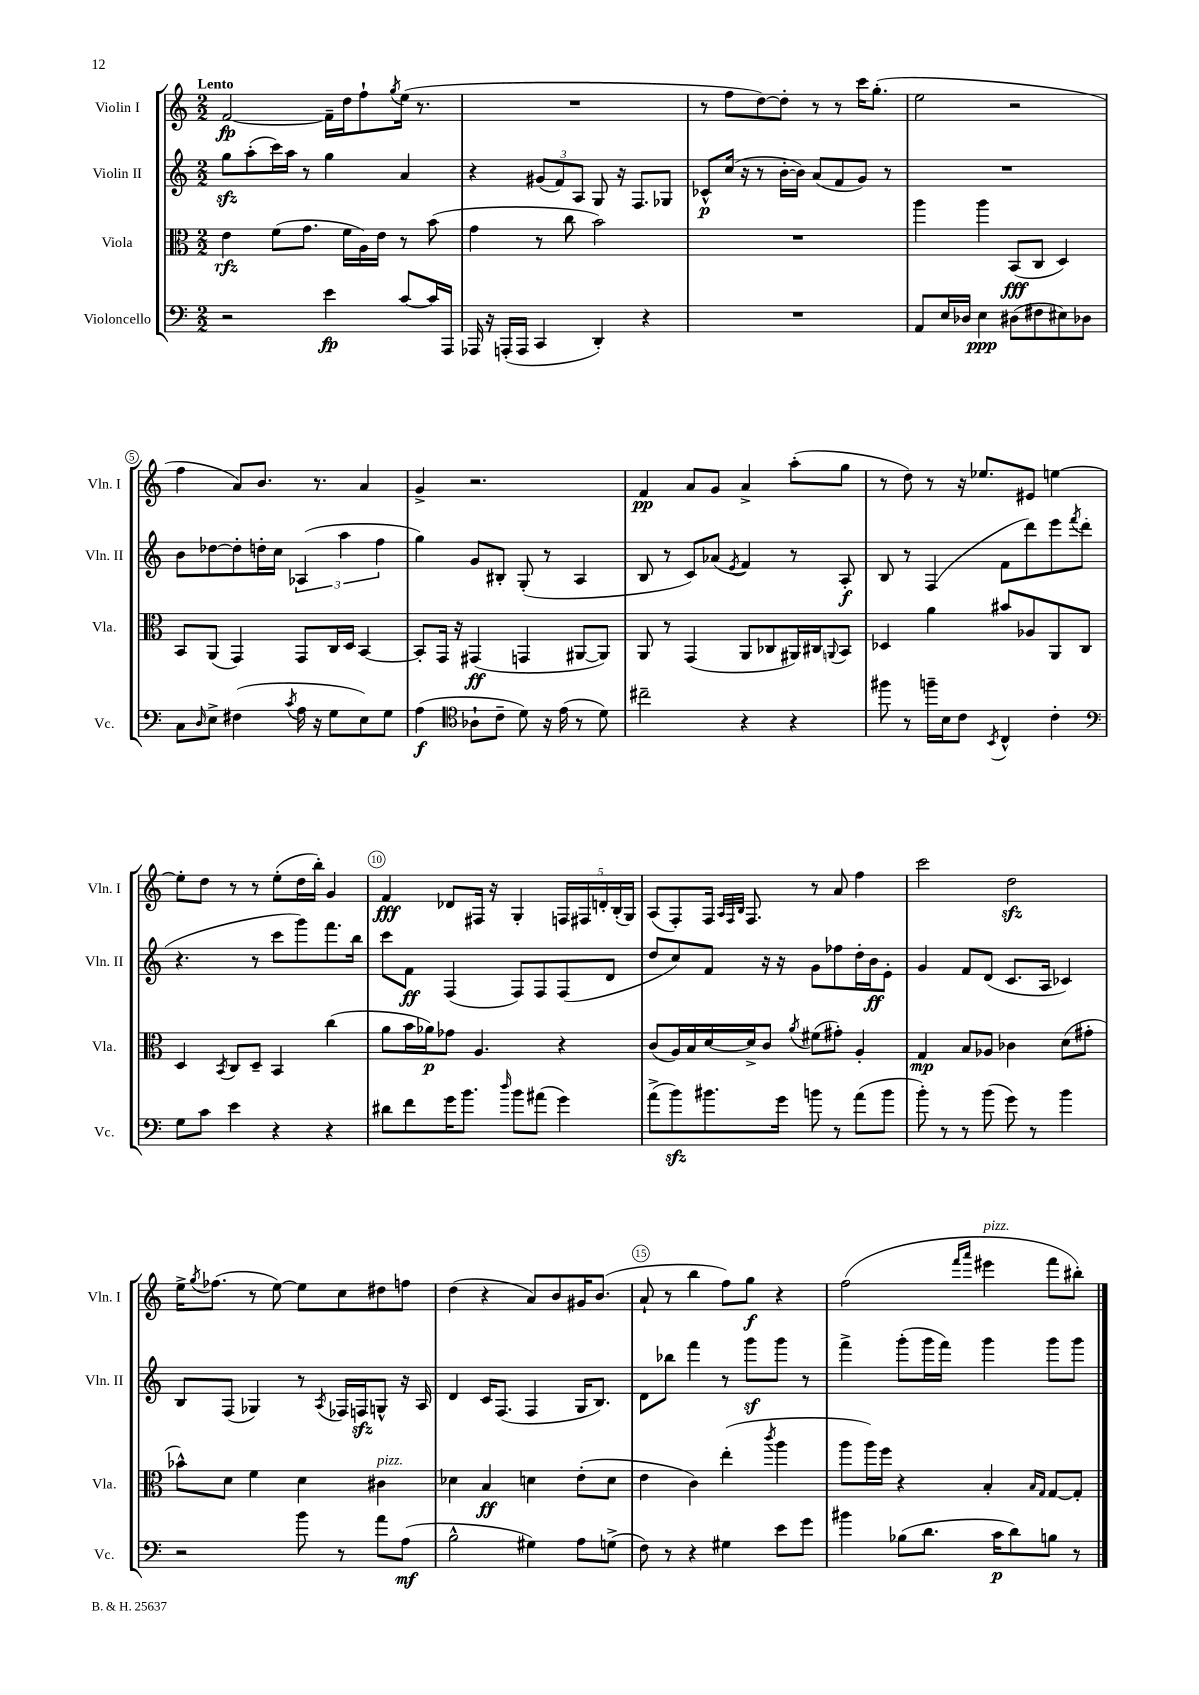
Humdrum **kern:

**kern	**kern	**kern	**kern
*staff4	*staff3	*staff2	*staff1
*clefF4	*clefC3	*clefG2	*clefG2
*k[]	*k[]	*k[]	*k[]
*M2/2	*M2/2	*M2/2	*M2/2
2r	4e	8gg	[2f
.	.	(8aa'	.
.	(8f	16ccc)	.
.	.	16aa	.
.	8.g	8r	.
4e	.	4gg	16f~]
.	16f	.	16dd
.	16A)	.	8ff`
.	16e	.	.
.	.	.	8qgg
[8c	8r	4a	(16ee
.	.	.	8.r
16c]	(8b	.	.
16AAA	.	.	.
=	=	=	=
16AAA-	4g	4r	1r
16r	.	.	.
(16AAA'	.	.	.
16AAA	.	.	.
4CC	8r	(12g#	.
.	.	12f)	.
.	8cc	.	.
.	.	12A	.
4DD')	2b)	8G	.
.	.	16r	.
.	.	8.F	.
4r	.	.	.
.	.	8G-	.
=	=	=	=
1r	1r	8c-^^	8r
.	.	(16cc	8ff
.	.	16r	.
.	.	8r	[8dd)
.	.	[16b'	8dd']
.	.	16b])	.
.	.	(8a	8r
.	.	8f	8r
.	.	8g)	16ccc
.	.	.	(8.gg'
.	.	8r	.
=	=	=	=
8AA	4aa	1r	2ee
16E	.	.	.
16D-	.	.	.
4E	4aa	.	.
(8D#	(8BB	.	2r
8F#	8C	.	.
8E#)	4D)	.	.
8D-	.	.	.
=	=	=	=
8C	8BB	8b	4ff
16qqD	.	.	.
8E^	(8AA	[8dd-	.
(4F#	4GG)	8dd-']	8a)
.	.	16dd'	8.b
.	.	16cc	.
8qc	.	.	.
16A	8GG	(6A-	.
16r	.	.	8.r
8G	16C	.	.
.	.	6aa	.
.	16D	.	.
8E)	[4BB	.	4a
.	.	6ff	.
8G	.	.	.
=	=	=	=
(4A	8BB']	4gg)	4g^
.	16GG	.	.
.	16r	.	.
*clefC4	*	*	*
8A-`	(4GG#	8g	2.r
8c~	.	8B#'	.
8d)	4GG	(8G'	.
16r	.	8r	.
(16e	.	.	.
8r	[8AA#	4A	.
8d)	8AA#])	.	.
=	=	=	=
2cc#~	8AA	8B	4f
.	8r	8r	.
.	(4GG	8c)	8a
.	.	(8a-	8g
.	.	8qe	.
4r	8AA	4f)	4a^
.	8C-	.	.
4r	16AA#)	8r	(8aa'
.	16C#	.	.
.	8qqAA	.	.
.	8BB	8A'	8gg
=	=	=	=
8ff#	4D-	8B	8r
8r	.	8r	8dd)
16ff~	4a	(4F	8r
16B	.	.	.
8c	.	.	16r
.	.	.	8.ee-
8qBB	.	.	.
4C^^	8b#	8f	.
.	8A-	8ddd)	8e#
4c'	8AA	8eee	[4ee
.	.	8qfff	.
.	8C	(8ddd	.
=	=	=	=
*clefF4	*	*	*
8G	4D	4.r	8ee']
8c	.	.	8dd
.	8qBB	.	.
4e	8C	.	8r
.	8D~	8r	8r
4r	4BB	8ccc	(8ee'
.	.	8ggg)	16dd
.	.	.	16bb')
4r	(4cc	8.fff	4g
.	.	16bb	.
=	=	=	=
8d#	8a	8ccc	4f
8f	16b	8f	.
.	16a-)	.	.
16g	8g-	(4F	8d-
8.b	.	.	.
.	4.A	.	16F#
.	.	.	16r
16qqdd	.	.	.
8b	.	8F)	4G'
(8a#	.	8F	.
4g)	4r	(8F	20F
.	.	.	20F#
.	.	.	20d'
.	.	8d	.
.	.	.	(20B'
.	.	.	20G)
=	=	=	=
(8a^	(8c	8dd	(8A
8b)	16A)	8cc)	8F')
.	16B	.	.
8.b#	[16d	8f	16F
.	.	.	32qqA
.	.	.	32qqF
.	.	.	32qqB
.	16d^]	.	8.F
.	8c	16r	.
16g	.	16r	.
.	8qa	.	.
8b	(8f#	8g	8r
8r	8g#')	8ff-	8a
(8a	4A'	16dd'	4ff
.	.	16b	.
8b	.	8e'	.
=	=	=	=
8b')	4G	4g	2ccc
8r	.	.	.
8r	8B	8f	.
(8b	8A-	(8d	.
8g)	4c-	8.c	2dd
8r	.	.	.
.	.	16A	.
4b	(8d	4c-)	.
.	8g#'	.	.
=	=	=	=
2r	8b-^^)	8B	16ee^
.	.	.	8qgg
.	.	.	(8.ff-
.	8d	(8F	.
.	4f	4G-)	8r
.	.	.	[8ee)
8b	4d	8r	8ee]
.	.	8qA	.
8r	.	16F-	8cc
.	.	16F	.
8a	4c#	8G^^	8dd#
(8A	.	16r	8ff
.	.	16A	.
=	=	=	=
2B^^	4d-	4d	(4dd
.	4B	16c	4r
.	.	(8.F	.
4G#)	4d	4F	8a)
.	.	.	8b
8A	(8e'	16G	16g#
.	.	8.B)	(8.b
(8G^	8d	.	.
=	=	=	=
8F)	4e	8d	8a`
8r	.	8bb-	8r
4r	4c)	4fff	4bb
4G#	(4ee'	8r	8ff)
.	.	8ggg	8gg
.	8qccc	.	.
8e	4aa	8ggg	4r
8g	.	8r	.
=	=	=	=
4b#	8aa	4fff^	(2ff
.	16aa)	.	.
.	16ff	.	.
(8B-	4r	(8ggg'	.
8.d	.	16ggg	.
.	.	16fff)	.
.	.	.	16qqfff
.	.	.	16qqaaa
.	4B'	4ggg	4eee#
16c	.	.	.
8d)	.	.	.
.	16qqB	.	.
.	16qqG	.	.
8B	[8G	8ggg	8fff
8r	8G']	8ggg	8bb#')
==	==	==	==
*-	*-	*-	*-
